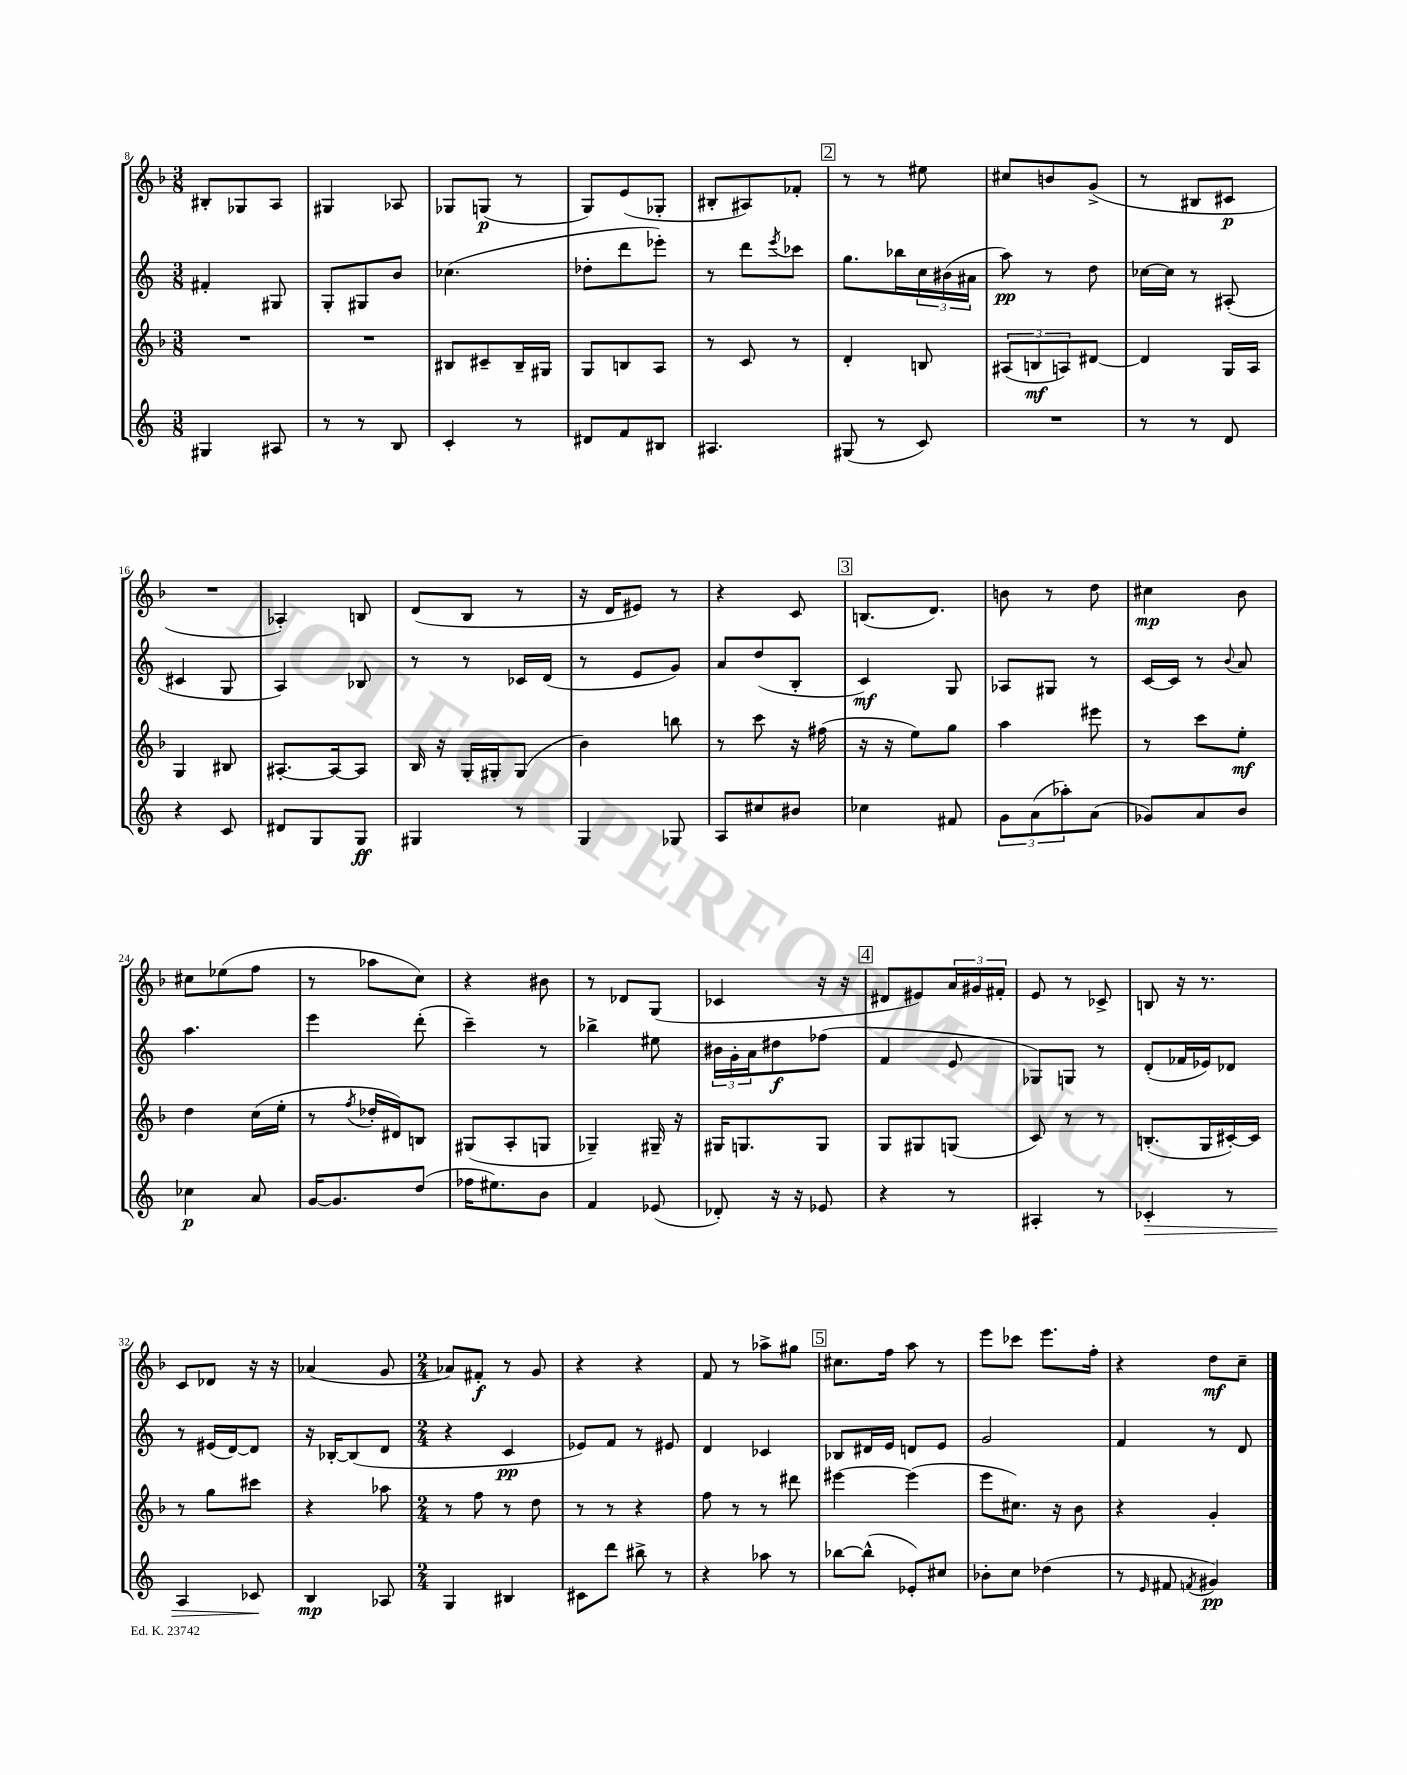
<<
\new StaffGroup <<
\new Staff = "s0" {
    \clef treble \key f \major \numericTimeSignature \time 3/8
    bis8-. ges8 a8 |
    gis4 aes8 |
    ges8 g8\p( r8 |
    g8) e'8( ges8-. |
    bis8-. ais8) fes'8-. |
    \mark \markup { \box "2" } r8 r8 eis''8 |
    cis''8 b'8 g'8->( |
    r8 bis8 cis'8\p |
    R4. |
    aes4-.) b8 |
    d'8( bes8 r8 |
    r16 d'16 eis'8) r8 |
    r4 c'8 |
    \mark \markup { \box "3" } b8.( d'8.) |
    b'8 r8 d''8 |
    cis''4\mp bes'8 |
    cis''8 ees''8( f''8 |
    r8 aes''8 c''8) |
    r4 bis'8 |
    r8 des'8 g8( |
    ces'4 r16 r16 |
    \mark \markup { \box "4" } dis'8 eis'8) \tuplet 3/2 { a'16 gis'16 fis'16-. } |
    e'8 r8 ces'8-> |
    b8 r16 r8. |
    c'8 des'8 r16 r16 |
    aes'4( g'8 |
    \numericTimeSignature \time 2/4 aes'8) fis'8-.\f r8 g'8 |
    r4 r4 |
    f'8 r8 aes''8-> gis''8 |
    \mark \markup { \box "5" } cis''8. f''16 a''8 r8 |
    e'''8 ces'''8 e'''8. f''16-. |
    r4 d''8\mf c''8-- \bar "|." |
}
\new Staff = "s1" {
    \clef treble \key c \major \numericTimeSignature \time 3/8
    fis'4-. gis8 |
    g8-. gis8 b'8 |
    ces''4.( |
    des''8-. d'''8 ees'''8-.) |
    r8 d'''8 \acciaccatura { e'''8 } ces'''8 |
    \mark \markup { \box "2" } g''8. bes''16 \tuplet 3/2 { c''16 bis'16( ais'16 } |
    a''8\pp) r8 d''8 |
    ces''16~ ces''16 r8 ais8-.( |
    cis'4 g8 |
    a4) bes8 |
    r8 r8 ces'16 d'16( |
    r8 e'8 g'8) |
    a'8 d''8( b8-. |
    \mark \markup { \box "3" } c'4\mf) g8 |
    aes8 gis8 r8 |
    c'16~ c'16 r8 \appoggiatura { b'8 } a'8 |
    a''4. |
    e'''4 d'''8-.( |
    c'''4--) r8 |
    bes''4-> eis''8 |
    \tuplet 3/2 { bis'16 g'16-. a'16 } dis''8\f fes''8( |
    \mark \markup { \box "4" } f'4 e'8 |
    ges8) g8 r8 |
    d'8-.( fes'16 ees'16) des'8 |
    r8 eis'16( d'16~) d'8 |
    r16 bes16~-. bes8( d'8 |
    \numericTimeSignature \time 2/4 r4 c'4\pp |
    ees'8) f'8 r8 eis'8 |
    d'4 ces'4 |
    \mark \markup { \box "5" } bes8 dis'16 e'16 d'8 e'8 |
    g'2 |
    f'4 r8 d'8 \bar "|." |
}
\new Staff = "s2" {
    \clef treble \key f \major \numericTimeSignature \time 3/8
    R4. |
    R4. |
    bis8 cis'8-- bis16-- gis16 |
    g8 b8 a8 |
    r8 c'8 r8 |
    \mark \markup { \box "2" } d'4-. b8 |
    \tuplet 3/2 { ais8( b8\mf a8) } dis'8~ |
    dis'4 g16 a16 |
    g4 bis8 |
    ais8.~-. ais16~ ais8 |
    bes16 r16 g16-. gis16-. gis8( |
    bes'4) b''8 |
    r8 c'''8 r16 fis''16( |
    \mark \markup { \box "3" } r16 r16 e''8) g''8 |
    a''4 eis'''8 |
    r8 c'''8 e''8-.\mf |
    d''4 c''16( e''16-. |
    r8 \acciaccatura { f''8 } des''16-. dis'16) b8 |
    gis8( a8-. g8 |
    ges4--) gis16-- r16 |
    gis16 g8. g8 |
    \mark \markup { \box "4" } g8 gis8 g8( |
    c'8) r8 r8 |
    b8.-.( g16 cis'16~-.) cis'16 |
    r8 g''8 cis'''8 |
    r4 aes''8 |
    \numericTimeSignature \time 2/4 r8 f''8 r8 d''8 |
    r8 r8 r4 |
    f''8 r8 r8 dis'''8 |
    \mark \markup { \box "5" } eis'''4~ eis'''4( |
    e'''8 cis''8.) r16 bes'8 |
    r4 g'4-. \bar "|." |
}
\new Staff = "s3" {
    \clef treble \key c \major \numericTimeSignature \time 3/8
    gis4 ais8 |
    r8 r8 b8 |
    c'4-. r8 |
    dis'8 f'8 bis8 |
    ais4. |
    \mark \markup { \box "2" } gis8( r8 c'8) |
    R4. |
    r8 r8 d'8 |
    r4 c'8 |
    dis'8 g8 g8\ff |
    gis4 r8 |
    g4 ges8 |
    a8 cis''8 bis'8 |
    \mark \markup { \box "3" } ces''4 fis'8 |
    \tuplet 3/2 { g'8 a'8( aes''8-.) } a'8( |
    ges'8) a'8 b'8 |
    ces''4\p a'8 |
    g'16~ g'8. d''8( |
    fes''16 eis''8.) b'8 |
    f'4 ees'8( |
    des'8-.) r16 r16 ees'8 |
    \mark \markup { \box "4" } r4 r8 |
    ais4-. r8 |
    ces'4-.\> r8 |
    a4 ces'8\! |
    b4\mp aes8 |
    \numericTimeSignature \time 2/4 g4 bis4 |
    cis'8 d'''8 bis''8-> r8 |
    r4 aes''8 r8 |
    \mark \markup { \box "5" } bes''8~ bes''8-^( ees'8-.) cis''8 |
    bes'8-. c''8 des''4( |
    r8 \grace { e'16 } fis'8 \acciaccatura { f'8 } gis'4\pp) \bar "|." |
}
>>
>>
\layout { \context { \Score currentBarNumber = #8 } }
